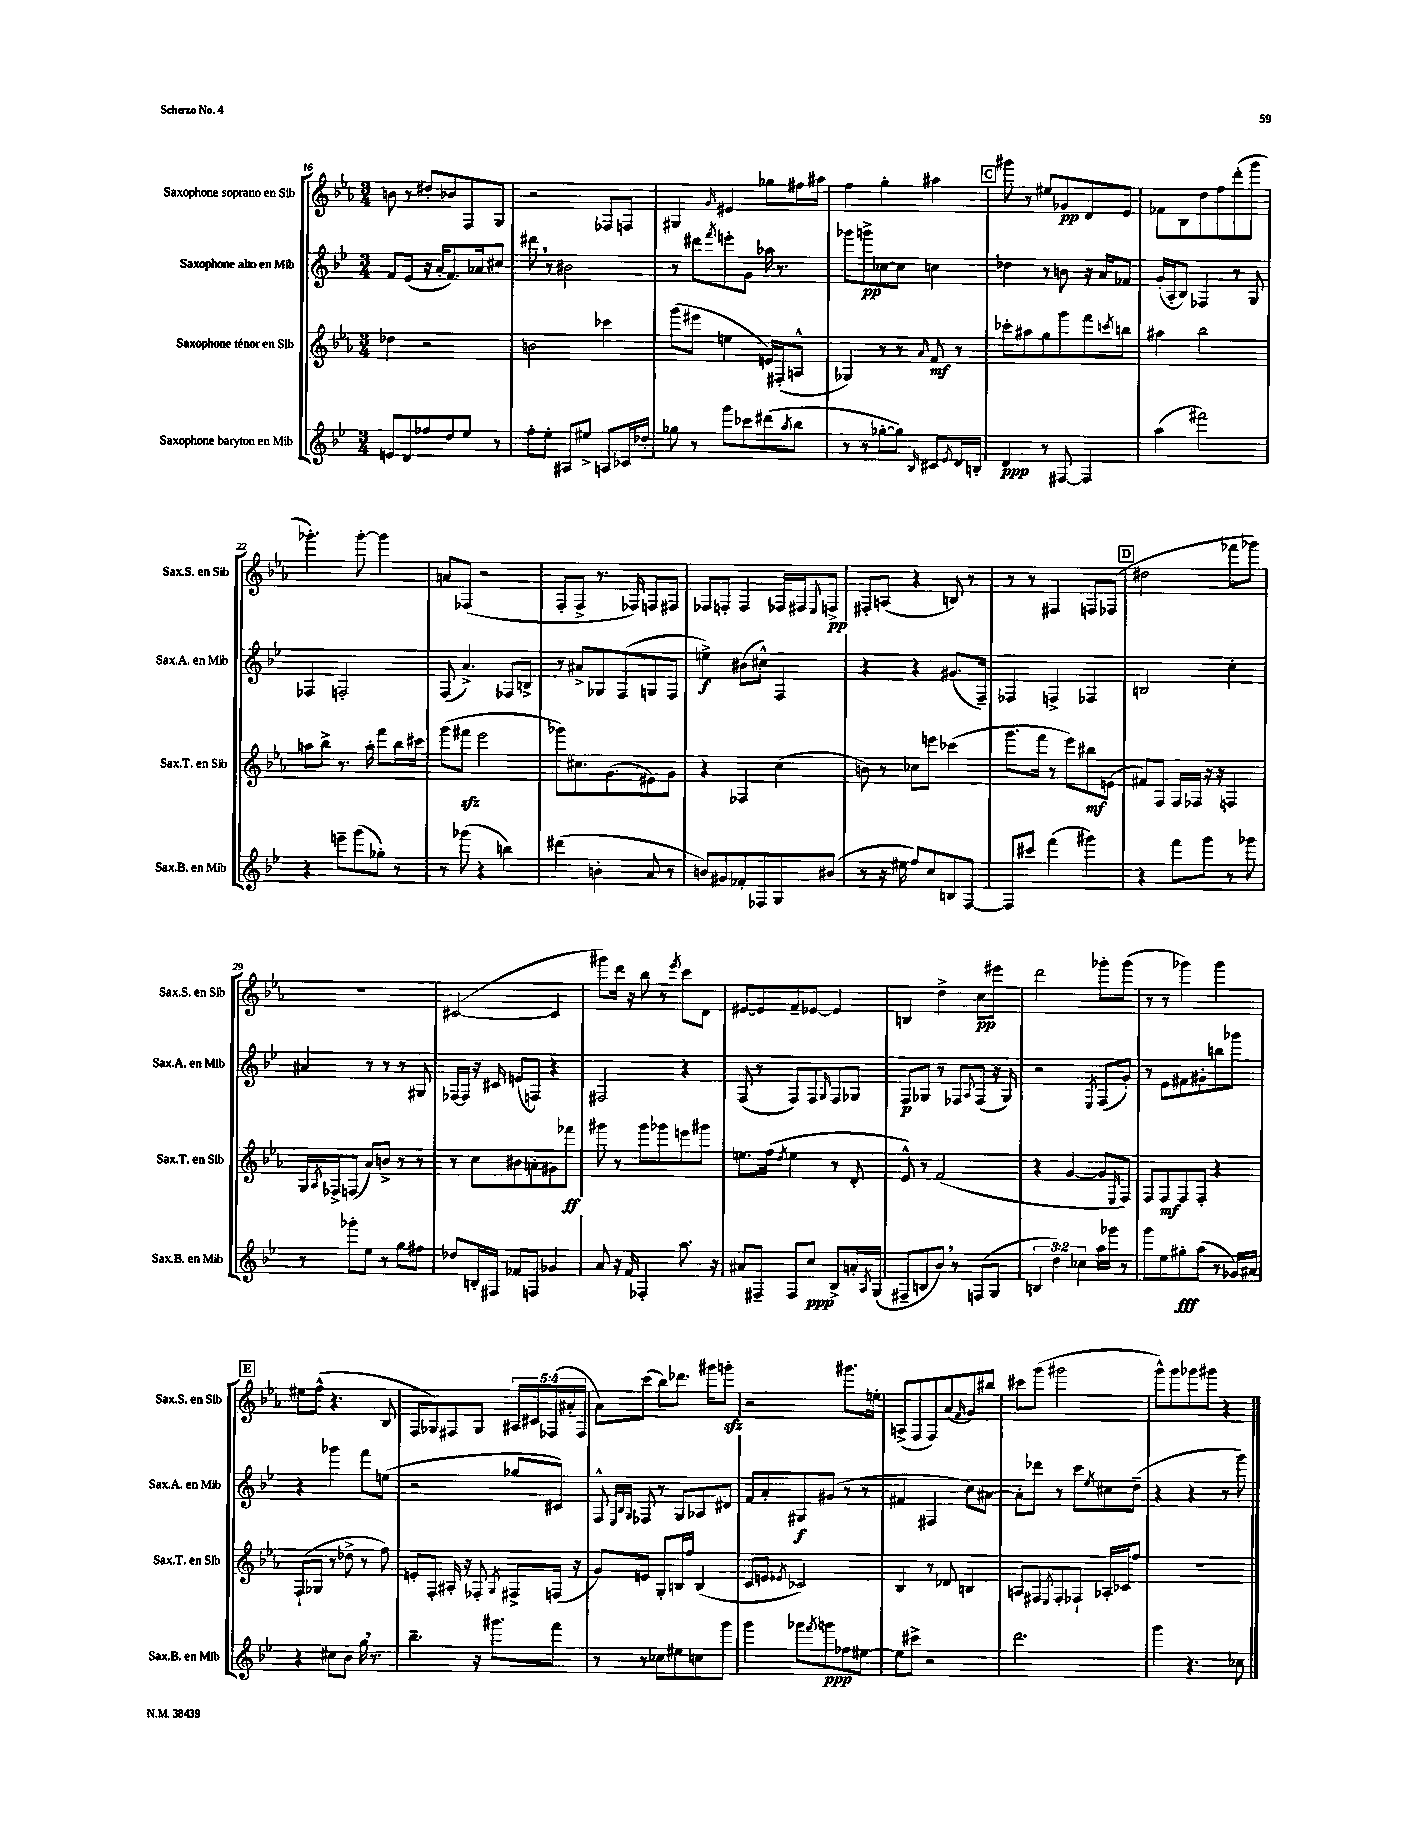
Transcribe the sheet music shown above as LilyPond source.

<<
\new StaffGroup <<
\new Staff = "s0" \with { instrumentName = "Saxophone soprano en Sib" shortInstrumentName = "Sax.S. en Sib" } {
    \clef treble \key ees \major \numericTimeSignature \time 3/4 \override Staff.TupletNumber.text = #tuplet-number::calc-fraction-text
    b'8 r8 dis''8-. bes'8 f8 g8 |
    r2 fes8 f8 |
    gis4 \grace { g'16 } eis'4 ges''8 fis''16 ais''16 |
    f''4 g''4-. ais''4 |
    \mark \markup { \box "C" } gis'''8 r8 eis''8 ges'8\pp d'8 ees'8 |
    fes'8 bes8 d''8 f''8 d'''8-.( g'''8 |
    ges'''4.-.) ges'''8~-. ges'''4 |
    a'8 fes8( r2 |
    f8-. f8-> r8. fes16) f8 fis8 |
    fes8 f8-. f4 fes16 fis16 \appoggiatura { ees8 } f8->\pp |
    fis8-. a8( r4 b8) r8 |
    r8 r8 fis4 f8 fes8( |
    \mark \markup { \box "D" } dis''2 fes'''8 ges'''8) |
    R2. |
    cis'2~( cis'4 |
    gis'''8) d'''16 r16 bes''8 r8 \acciaccatura { ees'''8 } c'''8 d'8 |
    eis'8~ eis'8 f'8-- ees'8~ ees'4 |
    b4 d''4-> c''8\pp eis'''8 |
    d'''2 ges'''8-. ges'''8( |
    r8 r8 ges'''4) ges'''4 |
    \mark \markup { \box "E" } eis''8 f''8-^( r4. bes8 |
    f8 ges8) fis8 ges8 \tuplet 5/4 { ais16 cis'16 fes16( ais'16-. fes16 } |
    aes'8) c'''8( bes''8) des'''8. gis'''16 g'''8-.\sfz |
    r2 gis'''8. e''16-. |
    a8->( f8 f8) aes'8( \grace { f'16 } g'8) bis''8 |
    cis'''8 g'''8( gis'''2 |
    g'''8-^) g'''8 ges'''8 gis'''8 r4 \bar "|." |
}
\new Staff = "s1" \with { instrumentName = "Saxophone alto en Mib" shortInstrumentName = "Sax.A. en Mib" } {
    \clef treble \key bes \major \numericTimeSignature \time 3/4
    f'8 ees'8( r16 a'16-. f'8.) aes'16 cis''8 |
    dis'''8 \breathe r8 bis'2 |
    r8 dis'''8 \acciaccatura { f'''8 } e'''8-. g'8 aes''16 r8. |
    ges'''8 g'''8->\pp ces''8~ ces''8 c''4 |
    \mark \markup { \box "C" } des''4 r8 b'8 r16 a'16 fes'8 |
    g'16-.( a16-. bes8) fes4 r8 g8 |
    fes4 f2-. |
    f8( a'4.->) fes8 b8-> |
    r8 ais'8-> ges8 f8( g8 f8 |
    e''4->\f) bis'8( cis''8-^) f4 |
    r4 r4 gis'8.( f16--) |
    fes4 f4-> fes4 |
    \mark \markup { \box "D" } b2 c''4-. |
    ais'4 r8 r8 r8 gis8 |
    fes16~ fes16 r16 cis'16 e'8( f8) r4 |
    fis2 r4 |
    f8( r8 f8) f8 \grace { g16 } f8 ges8 |
    f8\p ges8 r8 fes8 \appoggiatura { a8 } fes8( r16 ges16) |
    r2 \acciaccatura { ees8 } f8( g'8-.) |
    r8 ees'8 fis'8 gis'8-. b''8 ges'''8 |
    \mark \markup { \box "E" } r4 ges'''4 f'''8 e''8( |
    r2 ges''8 cis'8) |
    f8-^ \grace { ees32 bes32 g32 } fes8 r8 g8 aes8 dis'8 |
    f'8 a'8-. gis8\f gis'8( r8 r8 |
    fis'4 fis4 c''8) ais'8~ |
    ais'8-. des'''8 r8 c'''8 \acciaccatura { ees''8 } cis''8 d''8--( |
    r4 r4 r8 g'''8) \bar "|." |
}
\new Staff = "s2" \with { instrumentName = "Saxophone ténor en Sib" shortInstrumentName = "Sax.T. en Sib" } {
    \clef treble \key ees \major \numericTimeSignature \time 3/4
    des''4 r2 |
    b'2 ces'''4 |
    g'''8( eis'''8 e''4 e'16) fis16-.( a8-^ |
    ges4) r8 r8 \grace { aes'16 } f'8\mf r8 |
    \mark \markup { \box "C" } ces'''8-. ais''8 g''8 g'''8 f'''8 \acciaccatura { c'''8 } b''8 |
    ais''4 bes''2 |
    a''8 bes''8-> r8. a''16-. f'''8 bes''16 cis'''16 |
    g'''8( fis'''8\sfz ees'''2 |
    ges'''8) cis''8. g'8.( eis'8) g'8 |
    r4 fes4 c''4( |
    b'8) r8 ces''8 e'''8 ces'''4( |
    g'''8. f'''16 r8 ees'''8) bis''8\mf e'8( |
    \mark \markup { \box "D" } fis'8) f8 f16 fes16 r16 r16 f4 |
    g16 \acciaccatura { aes8 } fes16-> f8( aes'8) b'8-> r8 r8 |
    r8 c''8 bis'8 a'8-. gis'8 fes'''8\ff |
    gis'''8 r8 gis'''8 ges'''8 e'''8 gis'''8 |
    e''8. f''16( \acciaccatura { d''8 } e''4 r8 d'8-. |
    ees'8-^) r8 f'2( |
    r4 g'4~ g'8 \grace { ees16 } f8) |
    f8 f8\mf f8 f8-. r4 |
    \mark \markup { \box "E" } f8-!( ges8 r8 des''8-> r8 f''8) |
    e'8-. f8-. ais16-. r16 fes8-. \acciaccatura { g8 } fis8-> f16( r16 |
    g'8) e'8 g8-. b16 f''16 b4( |
    c'8 e'8 \acciaccatura { ees'8 } ces'2) |
    bes4 r8 des'8 b4 |
    a8 fis8 \acciaccatura { ees8 } fis8-. fes8-! aes16-. ces'16 f''8 |
    R2. \bar "|." |
}
\new Staff = "s3" \with { instrumentName = "Saxophone baryton en Mib" shortInstrumentName = "Sax.B. en Mib" } {
    \clef treble \key bes \major \numericTimeSignature \time 3/4 \override Staff.TupletNumber.text = #tuplet-number::calc-fraction-text
    e'8 d'8 fes''8 d''8 ees''8 r8 |
    f''8-. ees''8-. ais8 eis''8-> a8 ces'16 des''16-. |
    ges''8 r8 g'''8 ces'''8 dis'''8( \acciaccatura { a''8 } bes''8 |
    r8 r8 ges''8~-. ges''8) \grace { bes16 } cis'8 \acciaccatura { ees'8 } d'16 b16-. |
    \mark \markup { \box "C" } d'4\ppp r8 fis8~ fis4 |
    a''4( fis'''2) |
    r4 e'''8-- g'''8( ges''8-.) r8 |
    r8 ges'''8( r4 b''4) |
    dis'''4( b'4-. a'8 r8 |
    b'8) gis'8 fes'8-. fes8 g8 bis'8( |
    r8 r16 eis''16 f''8) c''8 b8 f8~ |
    f8 cis'''8 f'''4( gis'''4) |
    \mark \markup { \box "D" } r4 f'''8 g'''8 r8 ges'''8 |
    r8 ges'''8-. ees''8 r8 g''8 fis''8 |
    des''8 b16-. fis16 fes'8 f8 ges'4 |
    a'8 r16 f'16 fes4-. a''8. r16 |
    ais'8 fis8-- fis8 c''8\ppp bes8-> a'16-. \acciaccatura { a8 } g16( |
    fis8-- b8 bes'8) \breathe r8 f8( g8 |
    \tuplet 3/2 { b4 d''4) ces''4 } a''16 ges'''16 r8 |
    g'''8 ees''8 gis''8-.\fff a''8( r8 ges'16) ais'16 |
    \mark \markup { \box "E" } r4 cis''8 bes'8 g''16 \breathe r8. |
    bes''4.-- r16 gis'''8. f'''8 |
    r8 r8 ces''8 eis''8 c''8 g'''8 |
    g'''4 ges'''8 \acciaccatura { f'''8 } g'''8\ppp fes''8 eis''8~ |
    eis''8 cis'''8-> r2 |
    d'''2. |
    g'''4 r4. ces''8 \bar "|." |
}
>>
>>
\layout { \context { \Score currentBarNumber = #16 } }
